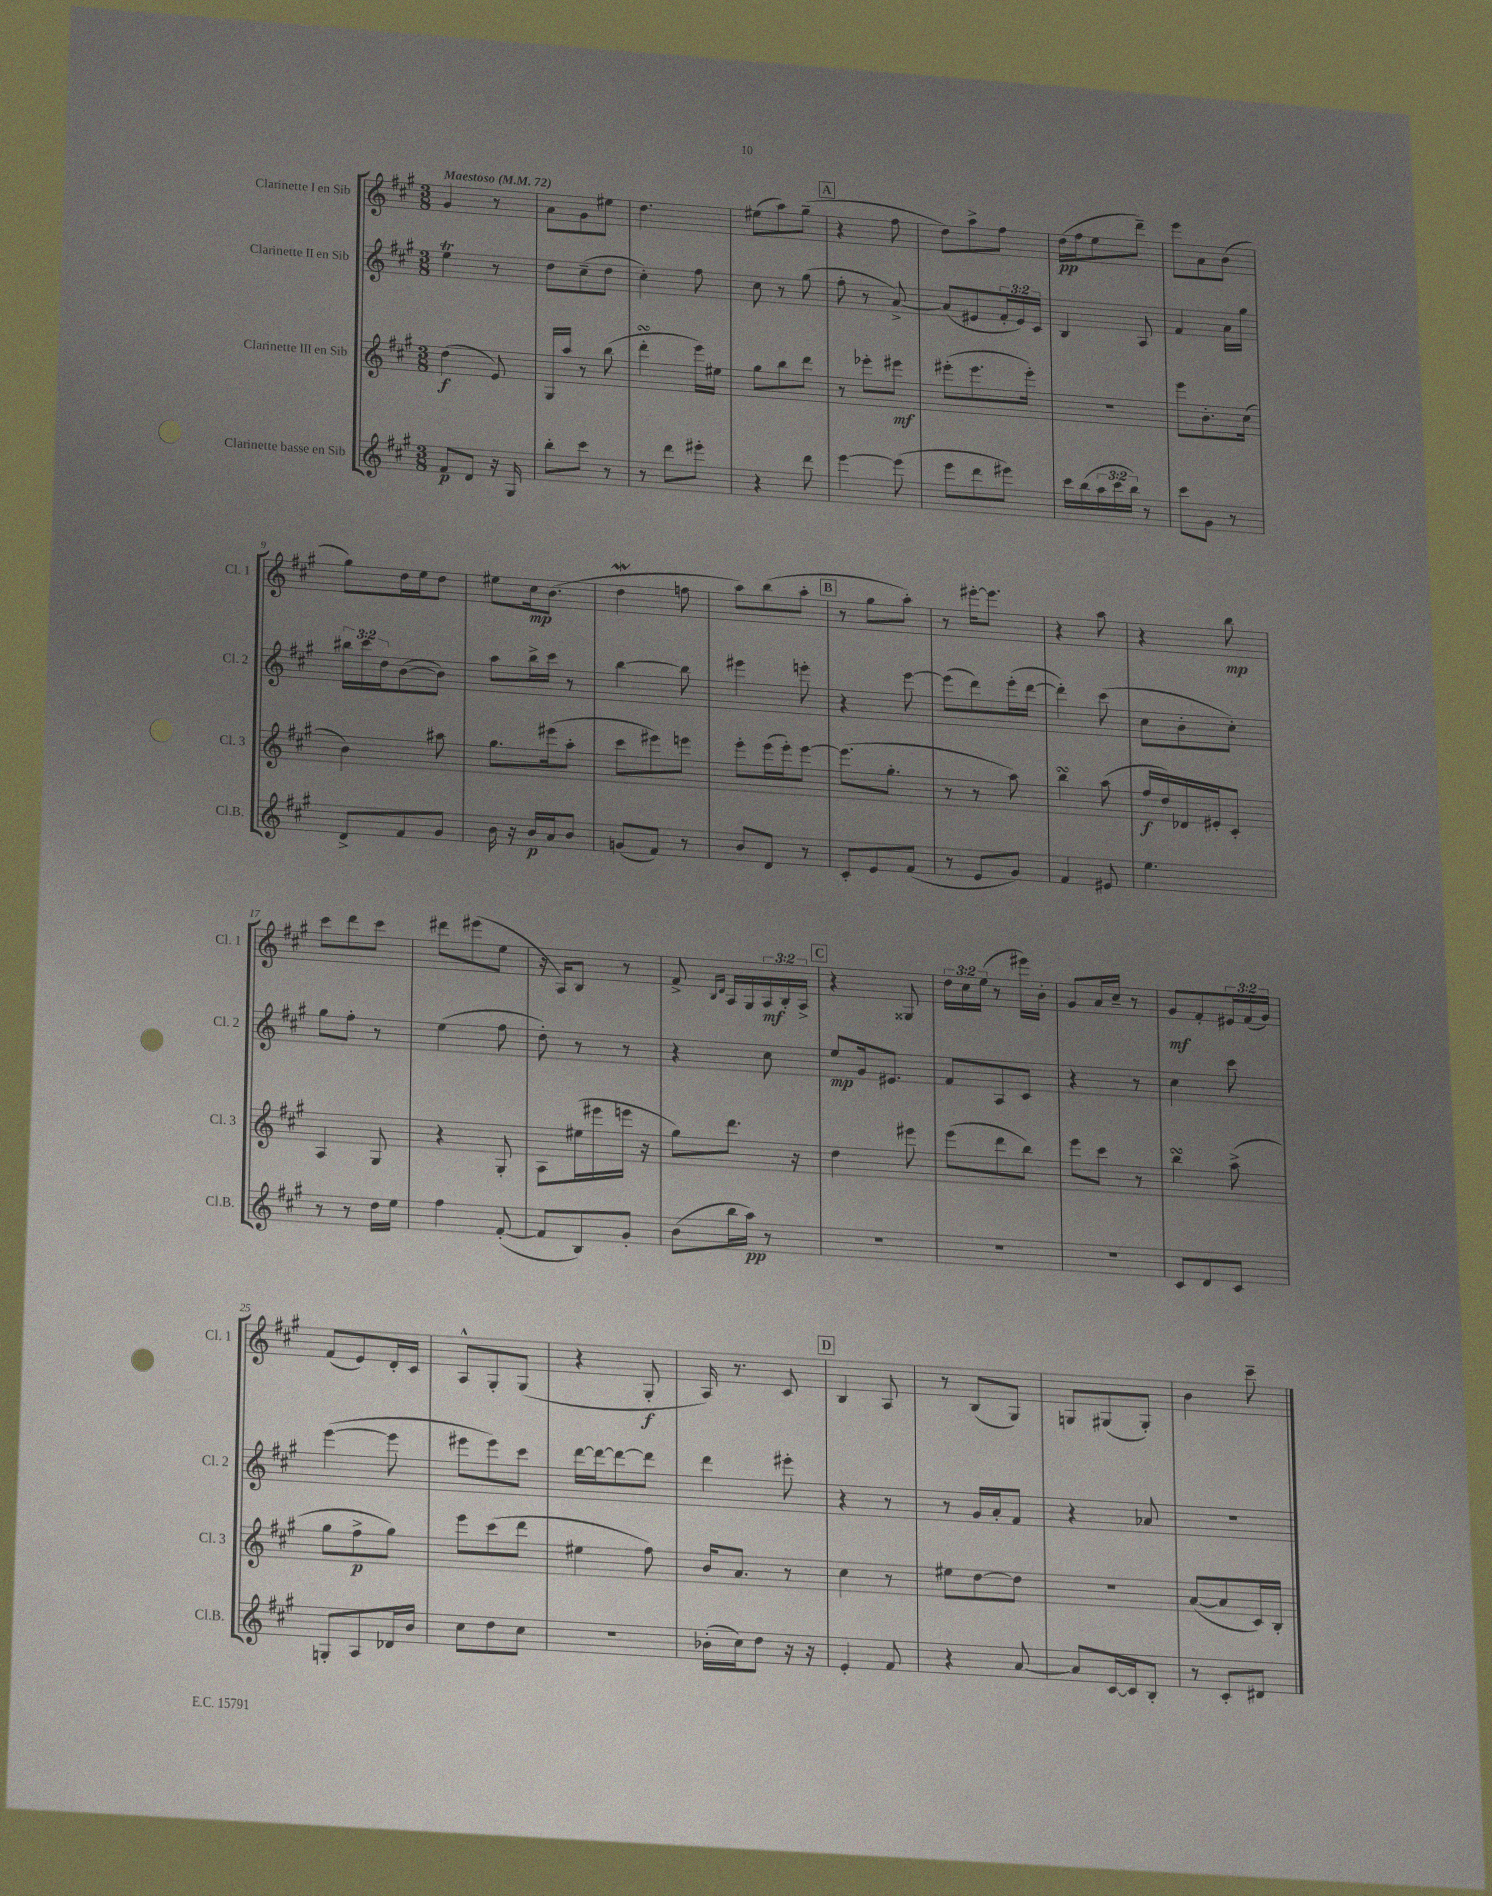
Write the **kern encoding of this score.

**kern	**kern	**kern	**kern
*staff4	*staff3	*staff2	*staff1
*clefG2	*clefG2	*clefG2	*clefG2
*k[f#c#g#]	*k[f#c#g#]	*k[f#c#g#]	*k[f#c#g#]
*M3/8	*M3/8	*M3/8	*M3/8
*MM72	*MM72	*MM72	*MM72
8f#	(4dd	4ee	4g#
8d	.	.	.
16r	8e)	8r	8r
16G#	.	.	.
=	=	=	=
8bb'	16G#	8dd	8a
.	16aa	.	.
8ccc#	8r	(8cc#~	8g#
8r	(8bb	8dd	8ee#
=	=	=	=
8r	4ddd'	4cc#')	4.dd
8ddd	.	.	.
8eee#'	16eee)	8ff#	.
.	16ee#	.	.
=	=	=	=
4r	8gg#	8cc#	(8ee#
.	8bb	8r	8aa)
8ddd	8ddd	(8gg#	(8gg#~
=	=	=	=
[4eee	8r	8ff#'	4r
.	8eee-'	8r	.
(8eee]	8eee#	[8a^)	8ff#
=	=	=	=
8eee	(8eee#'	(8a]	8dd)
8ddd	8.eee#	8e#	8aa^
8eee#)	.	24f#'	8ff#
.	.	24e#)	.
.	16eee#')	.	.
.	.	24c#	.
=	=	=	=
16ccc#	4.r	4B	(16dd
(16bb	.	.	16ff#
24aa	.	.	8ee
24ccc#	.	.	.
24bb)	.	.	.
8r	.	8A	8ddd~)
=	=	=	=
8ccc#	8eee	4f#	8eee
8g#	8.b'	.	8a
8r	.	16a	(8b
.	(16cc#	16gg#	.
=	=	=	=
8d^	4b)	24bb#	8gg#)
.	.	24ccc#	.
.	.	24dd	.
8f#	.	([8b	16dd
.	.	.	16ee
8g#	8aa#	8b])	8dd
=	=	=	=
16b	8.gg#	8aa	8ee#
16r	.	.	.
16b	.	16bb^	16cc#
16a	(16eee#	16ccc#	(8.b
8b	8aa'	8r	.
=	=	=	=
(8g	8ccc#	[4bb	4dd
8f#)	8eee#)	.	.
8r	8eee	8bb]	8ff
=	=	=	=
8b	8eee'	4eee#	8aa)
8d	(16eee	.	(8bb
.	16eee')	.	.
8r	[8eee	8eee'	8aa'
=	=	=	=
8c#'	(8.eee]	4r	8r
8e	.	.	8gg#
.	8.gg#'	.	.
(8f#	.	[8eee	8aa')
=	=	=	=
8r	8r	(8eee]	8r
8e	8r	8ddd)	[16eee#'
.	.	.	8.eee#]
8g#)	8aa)	(16eee'	.
.	.	[16ddd	.
=	=	=	=
4f#	4bb	4ddd'])	4r
8e#	(8aa	(8ccc#	8aa
=	=	=	=
4.ee	16ff#	8cc#	4r
.	16dd)	.	.
.	16d-	8b'	.
.	16e#'	.	.
.	8c#'	8cc#')	8bb
=	=	=	=
8r	4A	8gg#	8ccc#
8r	.	8ff#'	8ddd
16dd	8G#	8r	8ccc#
16ee	.	.	.
=	=	=	=
4ff#	4r	(4ee	8ddd#
.	.	.	(8eee#
([8f#'	8G#'	8ff#	8ee
=	=	=	=
8f#]	8A	8dd')	16r
.	.	.	16A)
8B)	(16ee#	8r	8B
.	16eee#	.	.
8g#'	16eee	8r	8r
.	16r	.	.
=	=	=	=
(8b	8gg#)	4r	8f#^
.	.	.	16qqB
.	.	.	16qqd
16bb	8.ddd	.	16A
16aa)	.	.	16G#
8r	.	8cc#	24A
.	.	.	24B'
.	16r	.	.
.	.	.	24A^
=	=	=	=
4.r	4dd	8ee	4r
.	.	16g#	.
.	.	8.e#	.
.	8eee#	.	8G##
=	=	=	=
4.r	(8eee	8f#	24dd
.	.	.	24cc#
.	.	.	(24ee
.	8ddd	8A	8r
.	8bb)	8c#	16eee#)
.	.	.	16b'
=	=	=	=
4.r	8eee	4r	8g#
.	8ccc#	.	16a
.	.	.	16cc#~
.	8r	8r	8r
=	=	=	=
8c#	4bb	4cc#	8g#
8d	.	.	8f#'
8c#	(8aa^	8ccc#	24e#
.	.	.	(24f#
.	.	.	24g#)
=	=	=	=
8G'	8gg#	([4eee	(8f#
8A	8ff#^	.	8e)
16d-	8gg#)	8eee]	16d'
16b	.	.	16c#
=	=	=	=
8cc#	8eee	8eee#	8A^^
8dd	(8ccc#	8eee#)	8G#'
8cc#	8ddd	8ccc#	(8G#
=	=	=	=
4.r	4ee#	[16ddd	4r
.	.	16ddd_	.
.	.	8ddd_	.
.	8ff#)	8ddd]	8G#'
=	=	=	=
(16b-'	16b	4ddd	16A)
16cc#)	8.a	.	8.r
8dd	.	.	.
16r	8r	8eee#'	8c#
16r	.	.	.
=	=	=	=
4e'	4cc#	4r	4B
8f#	8r	8r	8A
=	=	=	=
4r	8ee#	8r	8r
.	[8dd	16g#	(8B
.	.	16a'	.
[8a	8dd]	8f#	8G#)
=	=	=	=
8a]	4.r	4r	8G
[16c#	.	.	(8G#
16c#]	.	.	.
8B'	.	8a-	8G#')
=	=	=	=
8r	([8a	4.r	4b
8c#'	8a]	.	.
8d#	16c#)	.	8ccc#~
.	16B'	.	.
==	==	==	==
*-	*-	*-	*-
